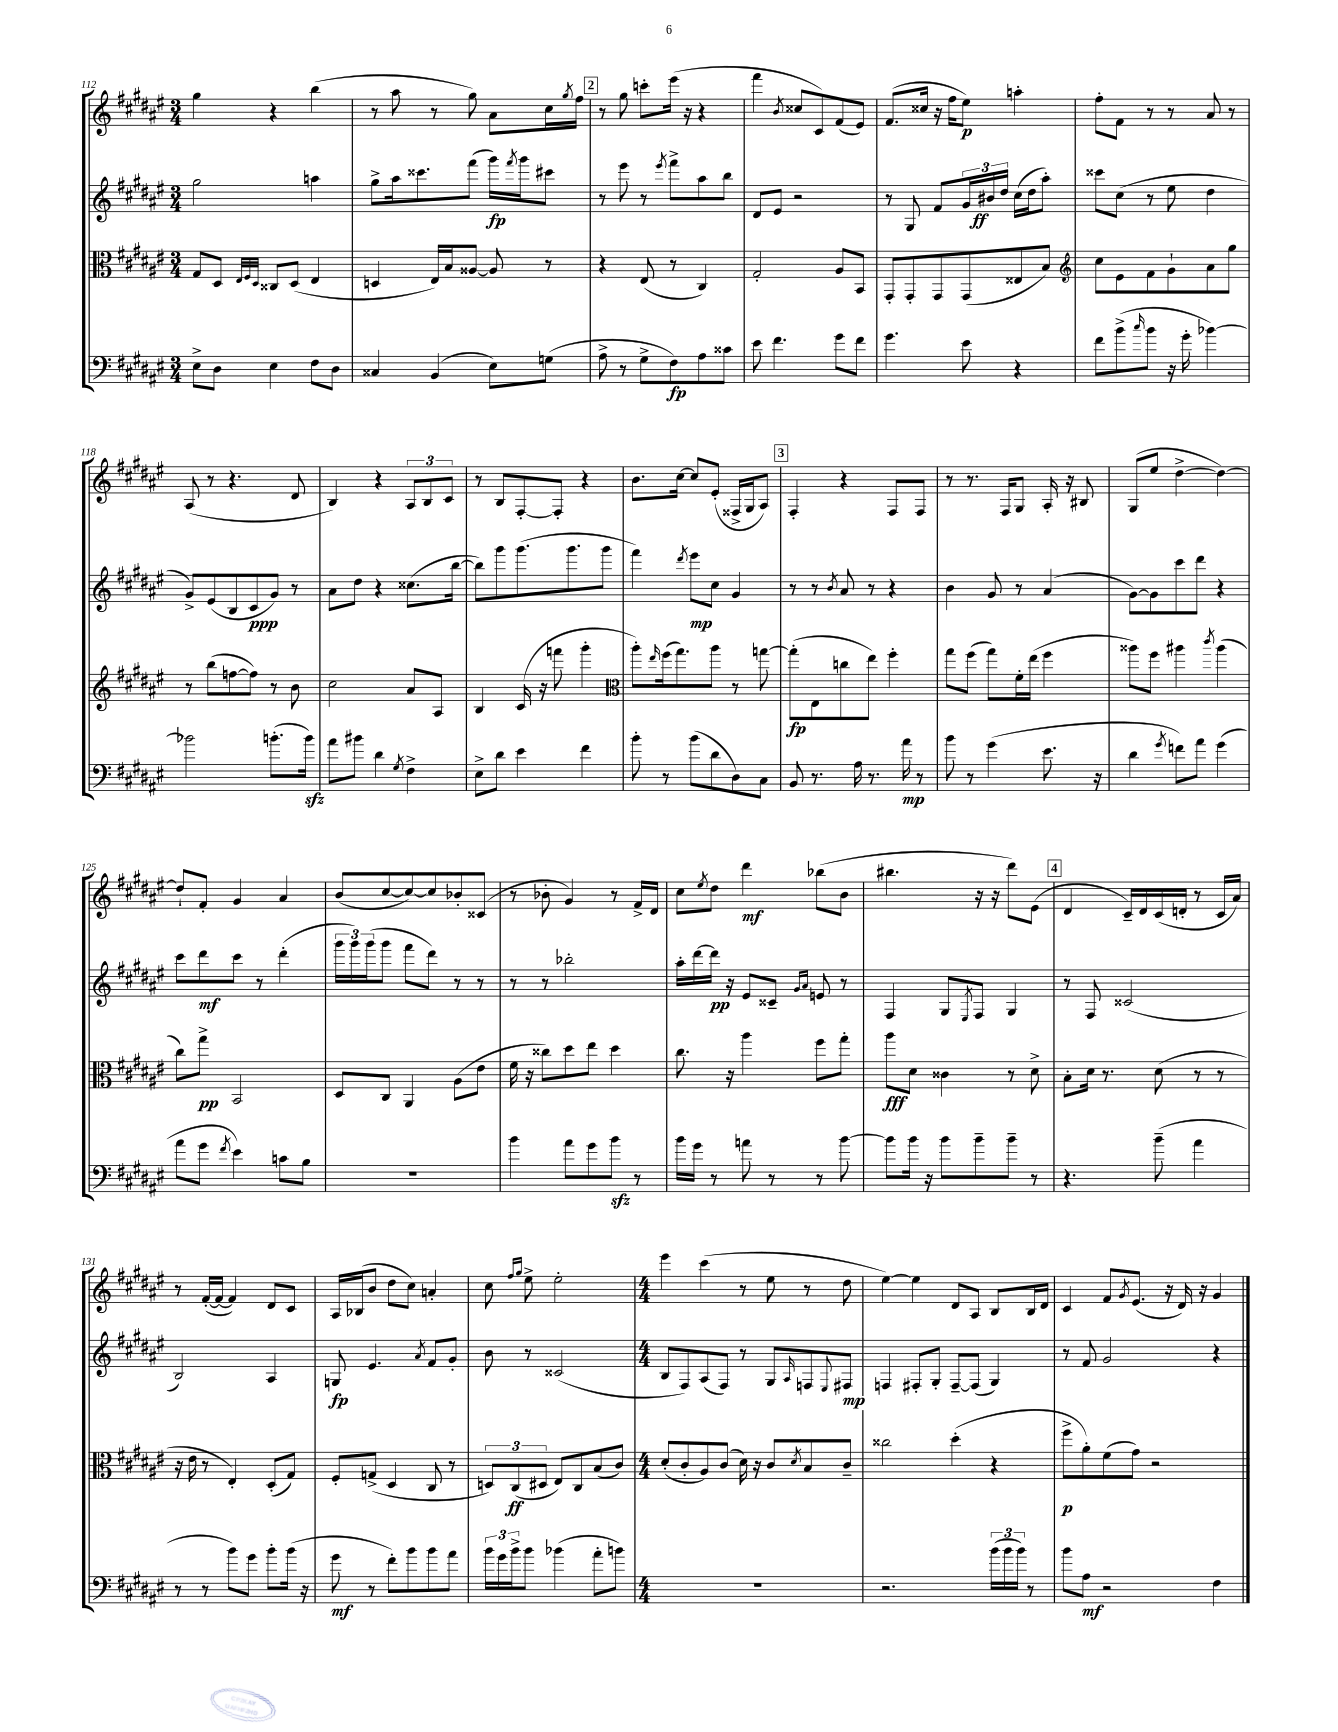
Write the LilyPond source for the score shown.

<<
\new StaffGroup <<
\new Staff = "s0" {
    \clef treble \key fis \major \numericTimeSignature \time 3/4
    gis''4 r4 b''4( |
    r8 ais''8 r8 gis''8) ais'8 cis''16 \acciaccatura { gis''8 } fis''16 |
    \mark \markup { \box "2" } r8 gis''8 c'''8-. eis'''16( r16 r4 |
    fis'''4 \acciaccatura { b'8 } cisis''8 cis'8) fis'8( eis'8) |
    fis'8.( cisis''16 r16 fis''16 eis''8\p) a''4-. |
    fis''8-. fis'8 r8 r8 ais'8 r8 |
    ais8( r8 r4. dis'8 |
    b4) r4 \tuplet 3/2 { ais8 b8 cis'8 } |
    r8 b8 fis8~-. fis8-. r4 |
    b'8. cis''16~ cis''8 eis'8-.( fisis16-> gis16 ais8) |
    \mark \markup { \box "3" } fis4-. r4 fis8 fis8 |
    r8 r8. fis16 gis8 ais16-. r16 bis8 |
    gis8( eis''8 dis''4~-> dis''4~) |
    dis''8-! fis'8-. gis'4 ais'4 |
    b'8( cis''8~ cis''8~) cis''8 bes'8-. cisis'8( |
    r8 bes'8-. gis'4) r8 fis'16-> dis'16 |
    cis''8 \acciaccatura { eis''8 } dis''8 dis'''4\mf bes''8( b'8 |
    bis''4. r16 r16 dis'''8) eis'8( |
    \mark \markup { \box "4" } dis'4 cis'16--) dis'16 cis'16( d'16-. r8 cis'16 ais'16) |
    r8 fis'16~-.( fis'16~ fis'4) dis'8 cis'8 |
    ais16 bes16( b'8 dis''8 cis''8) a'4-. |
    cis''8 \grace { fis''16 gis''16 } eis''8-> eis''2-. |
    \numericTimeSignature \time 4/4 eis'''4 cis'''4( r8 eis''8 r8 dis''8 |
    eis''4~) eis''4 dis'8 ais8 b8 b16 dis'16 |
    cis'4 fis'8 \acciaccatura { gis'8 } eis'8.( r16 dis'16) r16 gis'4 \bar "|." |
}
\new Staff = "s1" {
    \clef treble \key fis \major \numericTimeSignature \time 3/4
    gis''2 a''4 |
    gis''8-> ais''16 cisis'''8. fis'''8( gis'''16\fp) \acciaccatura { fis'''8 } gis'''16 cis'''8 |
    \mark \markup { \box "2" } r8 eis'''8 r8 \acciaccatura { eis'''8 } fis'''8-> ais''8 b''8 |
    dis'8 eis'8 r2 |
    r8 gis8 fis'8 \tuplet 3/2 { gis'16 bis'16\ff dis''16 } cis''16( dis''16 ais''8-.) |
    cisis'''8 cis''8( r8 eis''8 dis''4 |
    gis'8->) eis'8( b8 cis'8\ppp gis'8) r8 |
    ais'8 dis''8 r4 cisis''8.( b''16~ |
    b''8) gis'''8 gis'''8.( gis'''8. gis'''8 |
    fis'''4) \acciaccatura { dis'''8 } eis'''8\mp cis''8 gis'4 |
    \mark \markup { \box "3" } r8 r8 \acciaccatura { b'8 } ais'8 r8 r4 |
    b'4 gis'8 r8 ais'4( |
    gis'8~) gis'8 cis'''8 dis'''8 r4 |
    cis'''8 dis'''8\mf cis'''8 r8 dis'''4-.( |
    \tuplet 3/2 { gis'''16 gis'''16) gis'''16( } gis'''8 fis'''8 dis'''8) r8 r8 |
    r8 r8 bes''2-. |
    ais''16-. dis'''16~ dis'''16\pp r16 eis'8 cisis'8-- \grace { gis'16 ais'16 } e'8 r8 |
    fis4 gis8 \acciaccatura { eis8 } fis8 gis4 |
    \mark \markup { \box "4" } r8 fis8 cisis'2( |
    b2) ais4 |
    g8\fp eis'4. \acciaccatura { ais'8 } fis'8 gis'8-. |
    b'8 r8 cisis'2( |
    \numericTimeSignature \time 4/4 b8 fis8) ais8( fis8) r8 gis8 \grace { ais16 } f8 \appoggiatura { eis8 } fis8\mp |
    f4 fis8-. gis8-. fis8~-- fis8( gis4) |
    r8 fis'8 gis'2 r4 \bar "|." |
}
\new Staff = "s2" {
    \clef alto \key fis \major \numericTimeSignature \time 3/4
    gis8 dis8 \grace { eis32 fis32 dis32 } cisis8 dis8( eis4 |
    d4 eis16) b16 aisis8~ aisis8 r8 |
    \mark \markup { \box "2" } r4 eis8( r8 cis4) |
    gis2-. ais8 b,8 |
    gis,8-. gis,8-. gis,8 gis,8( eisis8 b8) |
    \clef treble cis''8 eis'8 fis'8 gis'8-! ais'8 gis''8 |
    r8 b''8( f''8~ f''8) r8 b'8 |
    cis''2 ais'8 ais8 |
    b4 cis'16( r16 f'''8 gis'''4-. |
    \clef alto ais''8-.) \grace { eis''16 } fis''16( gis''8.) ais''8 r8 g''8~ |
    \mark \markup { \box "3" } g''8-.\fp( eis8 c''8 eis''8) fis''4-. |
    gis''8 fis''8( gis''8) fis'16-. eis''16( fis''4 |
    aisis''8) fis''8 ais''4 \acciaccatura { cis'''8 } ais''4( |
    cis''8) gis''8->\pp b,2 |
    dis8 cis8 ais,4 ais8( eis'8 |
    fis'16 r16 cisis''8) dis''8 eis''8 dis''4 |
    cis''8. r16 ais''4 fis''8 gis''8-. |
    ais''8\fff dis'8 cisis'4 r8 dis'8-> |
    \mark \markup { \box "4" } b8-. dis'16 r8. dis'8( r8 r8 |
    r16 eis'16 r8 eis4-.) dis8-.( gis8) |
    fis8-. g8->( dis4 cis8 r8 |
    \tuplet 3/2 { d8) cis8\ff( dis8 } eis8) cis8 b8( cis'8) |
    \numericTimeSignature \time 4/4 dis'8-.( cis'8-. ais8) cis'8( dis'16) r16 cis'8 \acciaccatura { dis'8 } b8 cis'8-- |
    cisis''2 dis''4-.( r4 |
    fis''8->\p ais'8-.) fis'8( gis'8) r2 \bar "|." |
}
\new Staff = "s3" {
    \clef bass \key fis \major \numericTimeSignature \time 3/4
    eis8-> dis8 eis4 fis8 dis8 |
    cisis4 b,4( eis8) g8( |
    \mark \markup { \box "2" } ais8-> r8 gis8-> fis8\fp) ais8 cisis'8 |
    eis'8 fis'4. gis'8 fis'8 |
    gis'4. eis'8 r4 |
    fis'8 b'8->( \grace { cis''16 } b'8 r16 gis'16-. bes'4~) |
    bes'2 b'8.-.( b'16\sfz) |
    ais'8 bis'8 dis'4 \acciaccatura { gis8 } fis4-> |
    eis8-> dis'8 eis'4 fis'4 |
    b'8-. r8 b'8( dis'8 dis8) cis8 |
    \mark \markup { \box "3" } b,8 r8. ais16 r8. ais'16\mp r8 |
    b'8 r8 gis'4( eis'8. r16 |
    dis'4 \acciaccatura { gis'8 } f'8) ais'8 gis'4( |
    ais'8 gis'8 \acciaccatura { fis'8 } eis'4) c'8 b8 |
    R2. |
    b'4 ais'8 gis'8 b'8\sfz r8 |
    b'16 gis'16 r8 a'8 r8 r8 b'8~ |
    b'8 b'16 r16 b'8 b'8-- b'8-- r8 |
    \mark \markup { \box "4" } r4. b'8--( ais'4 |
    r8 r8 b'8) gis'8 b'8-. b'16( r16 |
    gis'8\mf r8 fis'8-.) b'8 b'8 ais'8 |
    \tuplet 3/2 { b'16 gis'16 b'16-> } b'8 bes'4( ais'8-. b'8) |
    \numericTimeSignature \time 4/4 R1 |
    r2. \tuplet 3/2 { b'16( b'16 b'16) } r8 |
    b'8 ais8\mf r2 fis4 \bar "|." |
}
>>
>>
\layout { \context { \Score currentBarNumber = #112 } }
